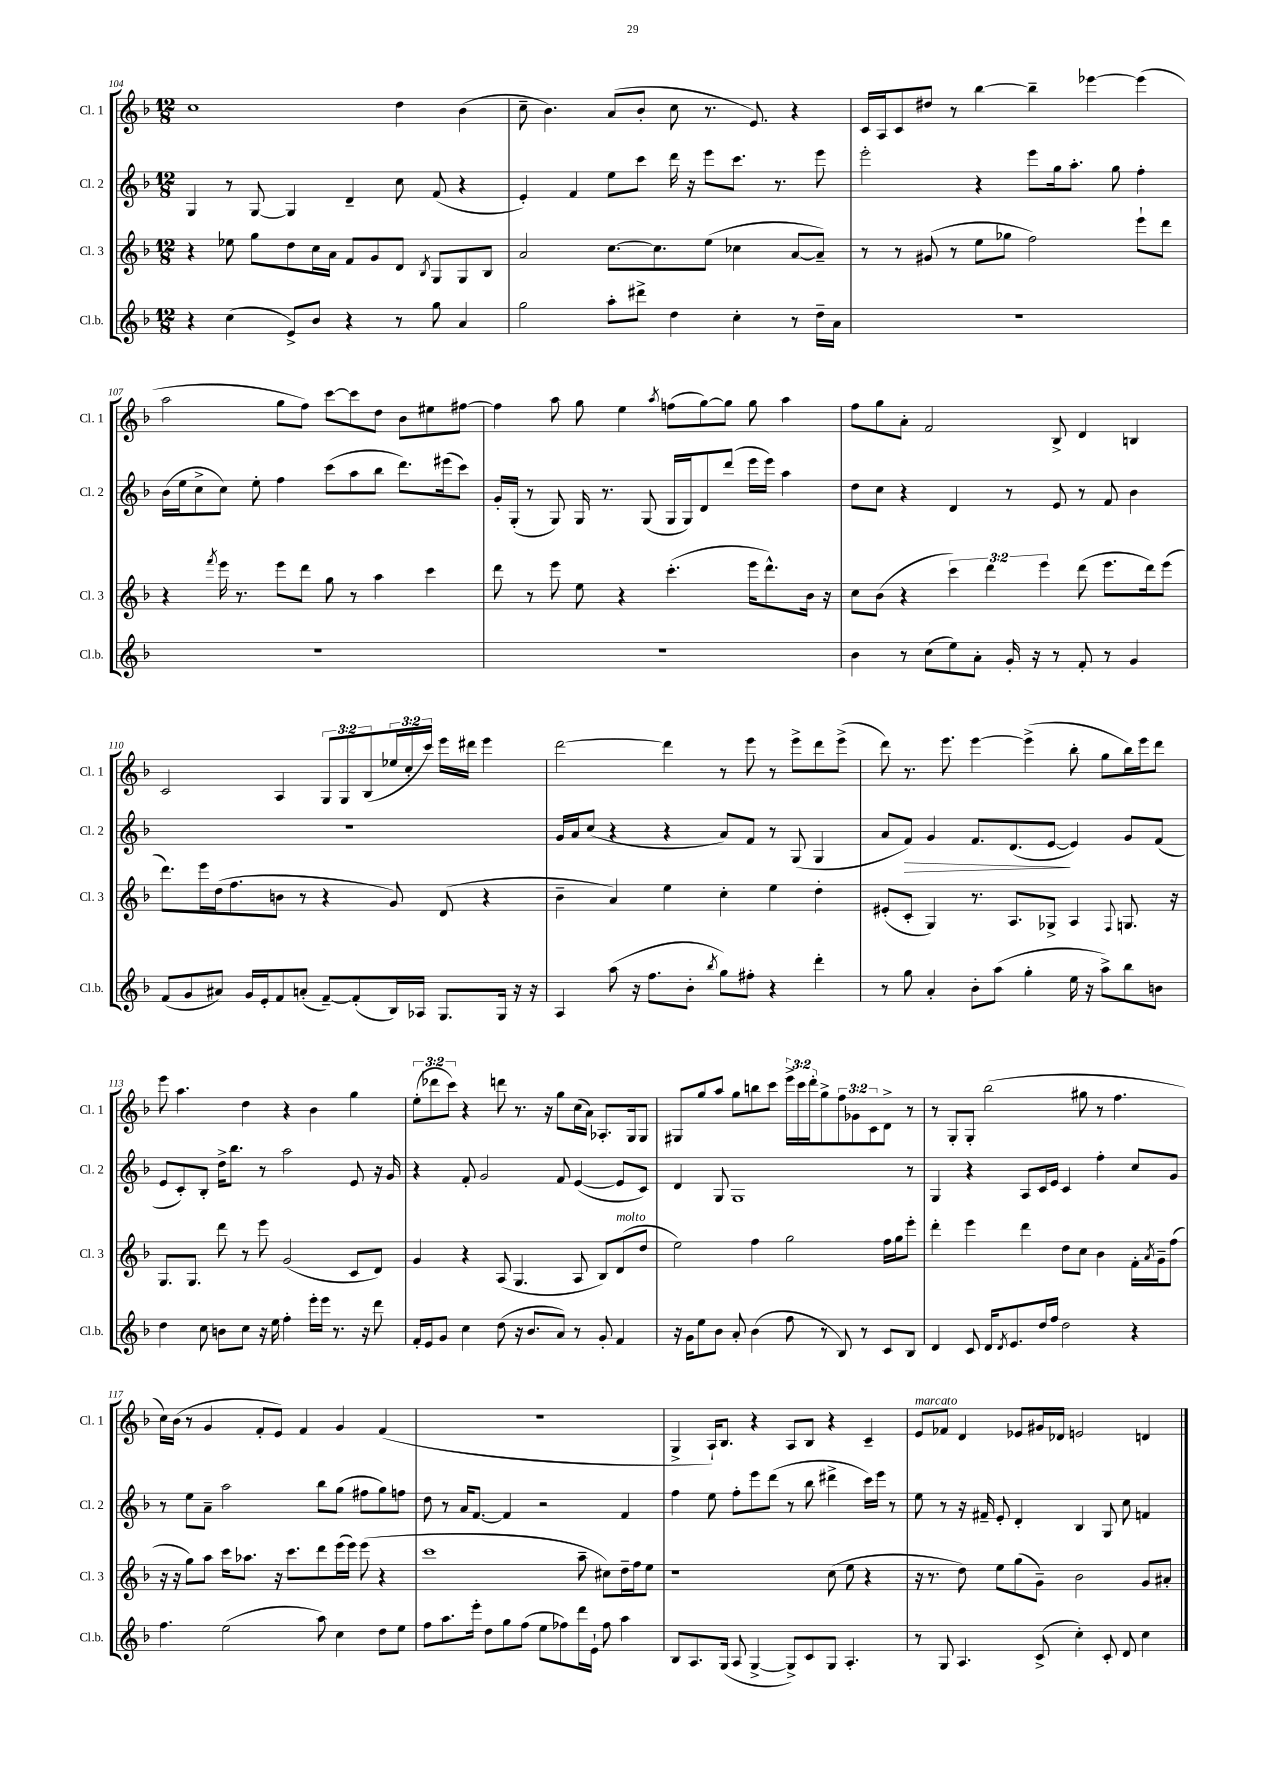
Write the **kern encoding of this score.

**kern	**kern	**kern	**kern
*staff4	*staff3	*staff2	*staff1
*clefG2	*clefG2	*clefG2	*clefG2
*k[b-]	*k[b-]	*k[b-]	*k[b-]
*M12/8	*M12/8	*M12/8	*M12/8
4r	4r	4G	1cc
(4cc	8ee-	8r	.
.	8gg	[8G	.
8e^)	8dd	4G]	.
8b-	16cc	.	.
.	16a	.	.
4r	8f	4d~	.
.	8g	.	.
8r	8d	8cc	4dd
.	8qB-	.	.
8gg	8G	(8f	.
4a	8G	4r	(4b-
.	8B-	.	.
=	=	=	=
2gg	2a	4e')	8cc~
.	.	.	4.b-)
.	.	4f	.
8aa'	[8.cc	8ee	(8a
8ddd#^	.	8ccc	8b-'
.	8.cc]	.	.
4dd	.	16ddd	8cc
.	.	16r	.
.	(8ee	8eee	8.r
4cc'	4cc-	8.ccc	.
.	.	.	8.e)
.	.	8.r	.
8r	[8a	.	4r
16dd~	8a~])	8eee	.
16a	.	.	.
=	=	=	=
1.r	8r	2eee'	16c
.	.	.	16A
.	8r	.	8c
.	(8g#	.	8dd#
.	8r	.	8r
.	8ee	4r	[4bb-
.	8gg-	.	.
.	2ff)	8eee	4bb-~]
.	.	16gg	.
.	.	8.aa'	.
.	.	.	[4eee-
.	.	8gg	.
.	8eee`	4ff'	(4eee-]
.	8ddd	.	.
=	=	=	=
1.r	4r	(16b-	2aa
.	.	16ee	.
.	.	8cc^	.
.	8qfff	.	.
.	16eee	8cc)	.
.	8.r	.	.
.	.	8ee'	.
.	8eee	4ff	8gg
.	8ddd	.	8ff)
.	8gg	(8ccc	[8ccc
.	8r	8aa	8ccc]
.	4aa	8bb-	8dd
.	.	8.ddd)	8b-
.	4ccc	.	8ee#
.	.	(16eee#	.
.	.	8ccc)	[8ff#
=	=	=	=
1.r	8ddd	16g'	4ff#]
.	.	(16G'	.
.	8r	8r	.
.	8eee	8G)	8aa
.	8ee	16G	8gg
.	.	8.r	.
.	4r	.	4ee
.	.	(8G	.
.	.	.	8qaa
.	(4.ccc'	16G	(8ff
.	.	16G)	.
.	.	8d	[8gg)
.	.	(8ddd	8gg]
.	16eee	16eee	8gg
.	8.ddd^^)	16eee)	.
.	.	4aa	4aa
.	16b-	.	.
.	16r	.	.
=	=	=	=
4b-	8cc	8dd	8ff
.	(8b-	8cc	8gg
8r	4r	4r	8a'
(8cc	.	.	2f
8ee)	6ccc)	4d	.
8a'	.	.	.
.	6ddd	.	.
16g'	.	8r	.
16r	.	.	.
.	6eee	.	.
8r	.	8e	8B-^
8f'	(8ddd	8r	4d
8r	8.eee	8f	.
4g	.	4b-	4B
.	16ddd)	.	.
.	(8eee	.	.
=	=	=	=
(8f	8.ddd)	1.r	2c
8g	.	.	.
.	16eee	.	.
8a#)	(16dd	.	.
.	8.ff	.	.
16g	.	.	.
16e'	.	.	.
8f	8b	.	4A
(8a'	8r	.	.
[8f~)	4r	.	12G
.	.	.	12G
(8f']	.	.	.
.	.	.	(12B-
16B-)	8g)	.	24ee-
.	.	.	24cc'
16A-	.	.	.
.	.	.	24ccc)
8.G	(8d	.	16eee
.	.	.	16ddd#
.	4r	.	4eee
16G	.	.	.
16r	.	.	.
16r	.	.	.
=	=	=	=
4A	4b-~	16g	[2ddd
.	.	16a	.
.	.	(8cc	.
(8aa	4a)	4r	.
16r	.	.	.
8.ff	.	.	.
.	4ee	4r	4ddd]
8b-'	.	.	.
8qbb-	.	.	.
8gg)	4cc'	8a)	8r
8ff#'	.	8f	8eee
4r	4ee	8r	8r
.	.	(8G	8eee^
4ddd'	4dd'	4G	8ddd
.	.	.	(8eee^
=	=	=	=
8r	(8e#'	8a	8ddd)
8gg	8c'	8f)	8.r
4a'	4G)	4g	.
.	.	.	8.eee
8b-'	8.r	8.f	[4eee
(8aa	.	.	.
.	8.A	(8.d	.
4gg'	.	.	(4eee^]
.	8G-^	[8e	.
16ee	4A	4e])	8bb-'
16r	.	.	.
8aa^)	.	.	8gg
.	8qqF	.	.
8bb-	8.G	8g	16bb-)
.	.	.	16eee
8b	.	(8f	8ddd
.	16r	.	.
=	=	=	=
4dd	8.G	8e	8eee
.	.	8c')	4.aa
.	8.G	.	.
8cc	.	8B-'	.
8b	8ddd	16dd^	.
.	.	8.bb-	.
8cc	8r	.	4dd
16r	8eee	8r	.
16ee	.	.	.
4ff'	(2g	2aa	4r
16eee'	.	.	4b-
16eee	.	.	.
8.r	.	.	.
.	8c	8e	4gg
16r	.	.	.
8ddd	8d)	16r	.
.	.	16g	.
=	=	=	=
16f'	4g	4r	(12ee'
16e	.	.	.
.	.	.	12ddd-
8g	.	.	.
.	.	.	12ccc)
4cc	4r	8f'	4r
.	.	2g	.
(8dd	(8A	.	8ddd
16r	4.G	.	8.r
8.b-	.	.	.
.	.	.	16r
8a)	.	8f	8gg
8r	8A	([4e	(16cc
.	.	.	16a)
8g'	8B-)	.	8.A-'
4f	(8d	8e]	.
.	.	.	16G
.	8dd	8c)	8G
=	=	=	=
16r	2ee)	4d	8G#
16g	.	.	.
8ee	.	.	8gg
8b-	.	8G	8aa
8a'	.	1G	8gg
(4b-	4ff	.	8bb
.	.	.	8ccc
8ff	2gg	.	24eee^
.	.	.	24ccc
.	.	.	24ddd'
8r	.	.	8gg^
8B-)	.	.	12ff
.	.	.	12g-
8r	.	.	.
.	.	.	12c
8c	16ff	.	8d^
.	16gg	.	.
8B-	8eee'	8r	8r
=	=	=	=
4d	4ddd'	4G	8r
.	.	.	8G'
8c	4eee	4r	8G'
16d	.	.	(2bb-
8qd	.	.	.
8.e	.	.	.
.	4ddd	8A	.
16dd	.	16c	.
16ff	.	16e	.
2dd	8dd	4c	.
.	8cc	.	8gg#
.	4b-	4ff'	8r
.	.	.	4.ff
4r	16f'	8cc	.
.	8qa	.	.
.	16g~	.	.
.	(8ff	8g	.
=	=	=	=
4.ff	16r	8r	16cc)
.	16r	.	(16b-
.	8gg)	8ee	8r
.	8aa	8a~	4g
(2ee	16ccc	2aa	.
.	8.aa-	.	.
.	.	.	8f'
.	16r	.	8e)
.	8.ccc	.	.
.	.	.	4f
8aa)	8ddd	8bb-	.
4cc	(16eee	(8gg	4g
.	16eee)	.	.
.	(8eee	8ff#	.
8dd	4r	8gg)	(4f
8ee	.	8ff	.
=	=	=	=
8ff	1ccc	8dd	1.r
8.aa	.	8r	.
.	.	16a	.
16eee'	.	[8.f	.
8dd	.	.	.
8gg	.	4f]	.
(8ff	.	.	.
8ee	.	2r	.
8ff-)	.	.	.
16ddd	8aa~	.	.
16e`	.	.	.
8ff-	8cc#)	.	.
4aa	16dd~	4f	.
.	16ff	.	.
.	8ee	.	.
=	=	=	=
8B-	1r	4ff	4G^
8.A	.	.	.
.	.	8ee	16A`)
(16G	.	.	8.B-
8A	.	8ff'	.
[4G^	.	8eee	4r
.	.	(8ddd	.
8G^])	.	8r	8A
8c	.	8bb-	8B-
8G	(8cc	4ddd#^	4r
4.A'	8ee	.	.
.	4r	16ccc)	4c~
.	.	16eee	.
.	.	8r	.
=	=	=	=
8r	16r	8ee	8e
.	8.r	.	.
8G	.	8r	8f-
4.A	8dd)	16r	4d
.	.	16f#~	.
.	8ee	8e'	.
.	(8gg	4d'	8e-
(8c^	8g~)	.	16g#
.	.	.	16d-
4cc')	2b-	4B-	2e
8c'	.	8G	.
8d	.	8cc	.
4cc	8g	4f	4d
.	8a#'	.	.
==	==	==	==
*-	*-	*-	*-
